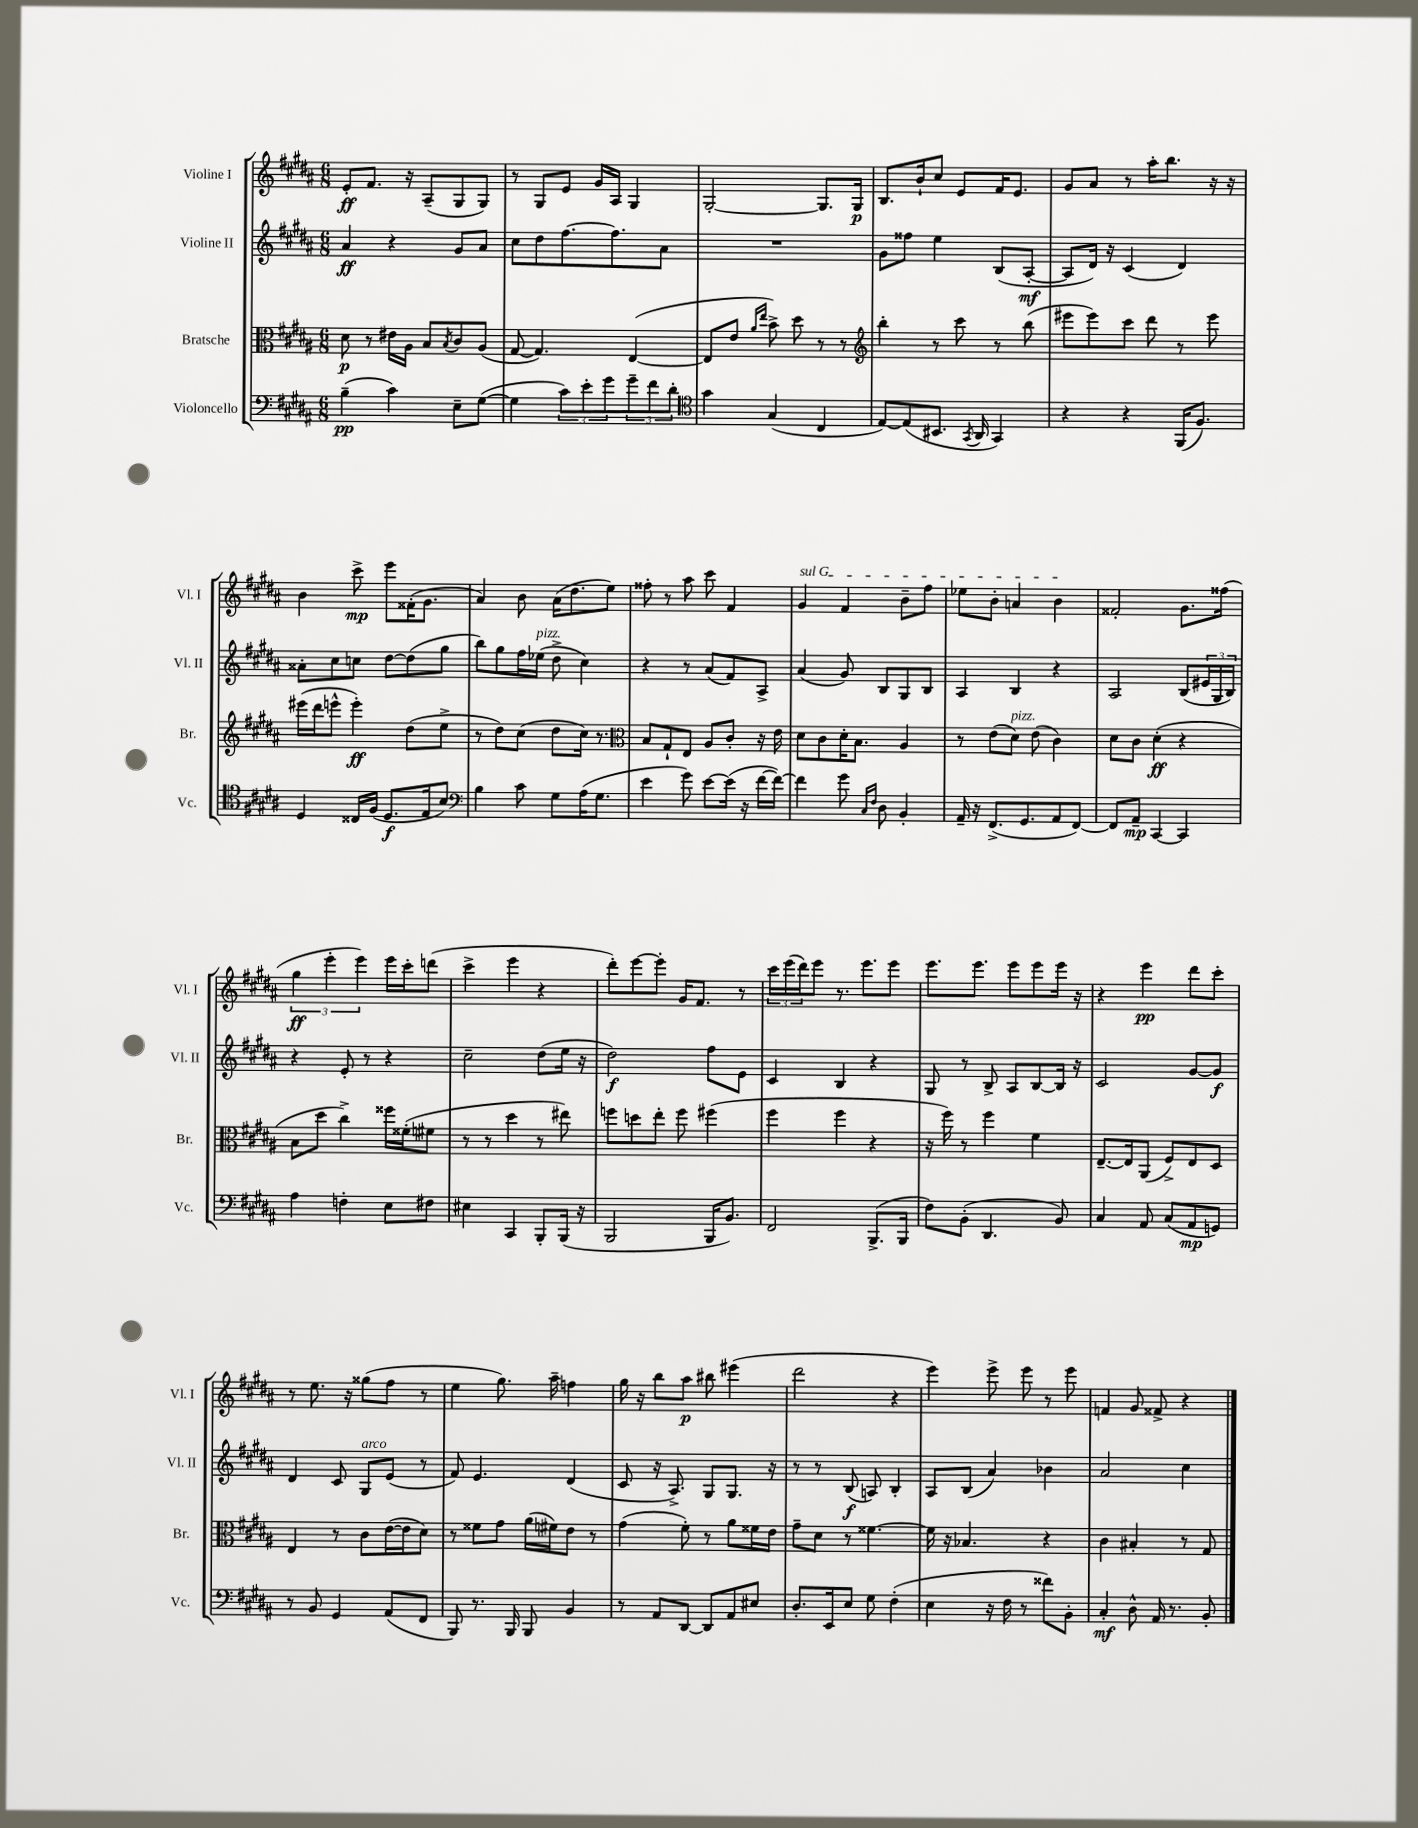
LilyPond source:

<<
\new StaffGroup <<
\new Staff = "s0" \with { instrumentName = "Violine I" shortInstrumentName = "Vl. I" } {
    \clef treble \key b \major \numericTimeSignature \time 6/8
    e'8-.\ff fis'8. r16 ais8--( gis8 gis8) |
    r8 gis8 e'8 gis'16 ais16 gis4 |
    gis2~-. gis8. gis16\p |
    b8. b'16-! cis''8 e'8 fis'16 e'8. |
    gis'8 ais'8 r8 ais''16-. b''8. r16 r16 |
    b'4 cis'''8->\mp e'''8 fisis'16-.( gis'8. |
    ais'4) b'8 ais'16( dis''8. e''8) |
    fisis''8-. r8 ais''8 cis'''8 fis'4 |
    \once \override TextSpanner.bound-details.left.text = \markup { \italic "sul G" } gis'4\startTextSpan fis'4 b'8-- fis''8 |
    ees''8 b'8-. a'4 b'4\stopTextSpan |
    fisis'2-. gis'8. fisis''16( |
    \tuplet 3/2 { gis''4\ff e'''4-. e'''4) } e'''16 cis'''16-. d'''8( |
    cis'''4-> e'''4 r4 |
    dis'''8-.) e'''8~ e'''8-. gis'16 fis'8. r8 |
    \tuplet 3/2 { cis'''16 e'''16( dis'''16) } e'''8 r8. e'''8. e'''8 |
    e'''8. e'''8. e'''8 e'''8 e'''16 r16 |
    r4 e'''4\pp dis'''8 cis'''8-. |
    r8 e''8. r16 gisis''8( fis''8 r8 |
    e''4 gis''8.) ais''16-- f''4 |
    gis''16 r16 b''8 ais''8\p bis''8 eis'''4( |
    dis'''2 r4 |
    e'''4) e'''8-> e'''8 r8 e'''8 |
    f'4 gis'8 fisis'8-> r4 \bar "|." |
}
\new Staff = "s1" \with { instrumentName = "Violine II" shortInstrumentName = "Vl. II" } {
    \clef treble \key b \major \numericTimeSignature \time 6/8
    ais'4\ff r4 gis'8 ais'8 |
    cis''8 dis''8 fis''8.~ fis''8. ais'8 |
    R2. |
    gis'8 fisis''8 e''4 b8( ais8~-.\mf |
    ais8 dis'16) r16 cis'4( dis'4) |
    aisis'8-. cis''8 c''8 dis''8~ dis''8( gis''8 |
    b''8) gis''8 fis''16 ees''16^\markup { \italic "pizz." }( dis''8-> cis''4) |
    r4 r8 ais'8( fis'8) ais8-> |
    ais'4( gis'8) b8 gis8 b8 |
    ais4 b4 r4 |
    ais2 b8( \tuplet 3/2 { eis'16 gis16 b16) } |
    r4 e'8-. r8 r4 |
    cis''2-- dis''8( e''16 r16 |
    dis''2\f) fis''8 e'8 |
    cis'4 b4 r4 |
    gis8 r8 b8-> ais8 b8~ b16 r16 |
    cis'2 gis'8~ gis'8\f |
    dis'4 cis'8 gis8^\markup { \italic "arco" } e'8( r8 |
    fis'8) e'4. dis'4( |
    cis'8 r16 ais8.->) gis8 gis8. r16 |
    r8 r8 b8\f( a8) b4-. |
    ais8 b8( ais'4) bes'4 |
    ais'2 cis''4 \bar "|." |
}
\new Staff = "s2" \with { instrumentName = "Bratsche" shortInstrumentName = "Br." } {
    \clef alto \key b \major \numericTimeSignature \time 6/8
    dis'8\p r8 eis'16 ais16 b8 \acciaccatura { b8 } cis'8 ais8( |
    gis8~ gis4.) e4~( |
    e8 e'8 \grace { ais'16 e''16 } b'8->) dis''8 r8 r8 |
    \clef treble b''4-. r8 cis'''8 r8 b''8( |
    eis'''8 eis'''8) cis'''8 dis'''8 r8 eis'''8 |
    eis'''16( dis'''16 e'''8-^ e'''4-.\ff) dis''8( e''8-> |
    r8 dis''8) cis''8( dis''8 cis''16) r8. |
    \clef alto b8 gis8-! e8 ais8 cis'8-. r16 e'16 |
    dis'8 cis'8 dis'16-. b8. ais4 |
    r8 e'8( dis'8^\markup { \italic "pizz." }) e'8( cis'4) |
    dis'8 cis'8 dis'4-.\ff( r4 |
    b8 dis''8 cis''4->) fisis''16 fisis'16-.( fis'8 |
    r8 r8 dis''4 r8 eis''8) |
    f''8 d''8 e''8-. f''8 fis''4( |
    fis''4 fis''4 r4 |
    r16 fis''16) r8 fis''4 fis'4 |
    e8.~-- e16 ais,8( fis8->) e8 dis8 |
    e4 r8 cis'8 e'16~( e'16 dis'8) |
    r8 fisis'8 gis'8 ais'16( fis'16) e'8 r8 |
    gis'4( fis'8-.) r8 ais'8 fisis'16 e'16 |
    gis'8-- dis'8 r8 fisis'4.~ |
    fisis'16 r16 bes4. r4 |
    cis'4 bis4-. r8 gis8 \bar "|." |
}
\new Staff = "s3" \with { instrumentName = "Violoncello" shortInstrumentName = "Vc." } {
    \clef bass \key b \major \numericTimeSignature \time 6/8
    b4--\pp( cis'4) e8-- gis8~( |
    gis4 \tuplet 3/2 { cis'8) e'8-. gis'8 } \tuplet 3/2 { gis'8-- fis'8 dis'8-. } |
    \clef tenor gis'4 gis4( cis4 |
    e8~) e8( bis,8. \acciaccatura { gis,8 } ais,16 gis,4) |
    r4 r4 fis,16( fis8.) |
    dis4 cisis16 fis16( dis8.\f e16 b8) |
    \clef bass b4 cis'8 gis8 ais16( gis8. |
    e'4 gis'8) e'8~ e'16( r16 fis'16~ fis'16~) |
    fis'4 gis'8 \grace { cis16 fis16 } dis8 b,4-. |
    ais,16-- r16 fis,8.->( gis,8. ais,8 fis,8~) |
    fis,8 ais,8--\mp cis,4~ cis,4 |
    ais4 f4-. e8 fis8 |
    eis4 cis,4 b,,8-. b,,16( r16 |
    b,,2 b,,16 b,8.) |
    fis,2 b,,8.->( b,,16 |
    fis8) b,8-.( dis,4. b,8) |
    cis4 ais,8 cis8( ais,8\mp g,8) |
    r8 b,8 gis,4 ais,8( fis,8 |
    b,,8) r8. b,,16 b,,8 b,4 |
    r8 ais,8 dis,8~ dis,8 ais,8 eis8 |
    dis8.-. e,16 e8 gis8 fis4-.( |
    e4 r16 fis16 r8 fisis'8) b,8-. |
    cis4-.\mf dis8-^ ais,16 r8. b,8-. \bar "|." |
}
>>
>>
\layout { \context { \Score \remove "Bar_number_engraver" } }
